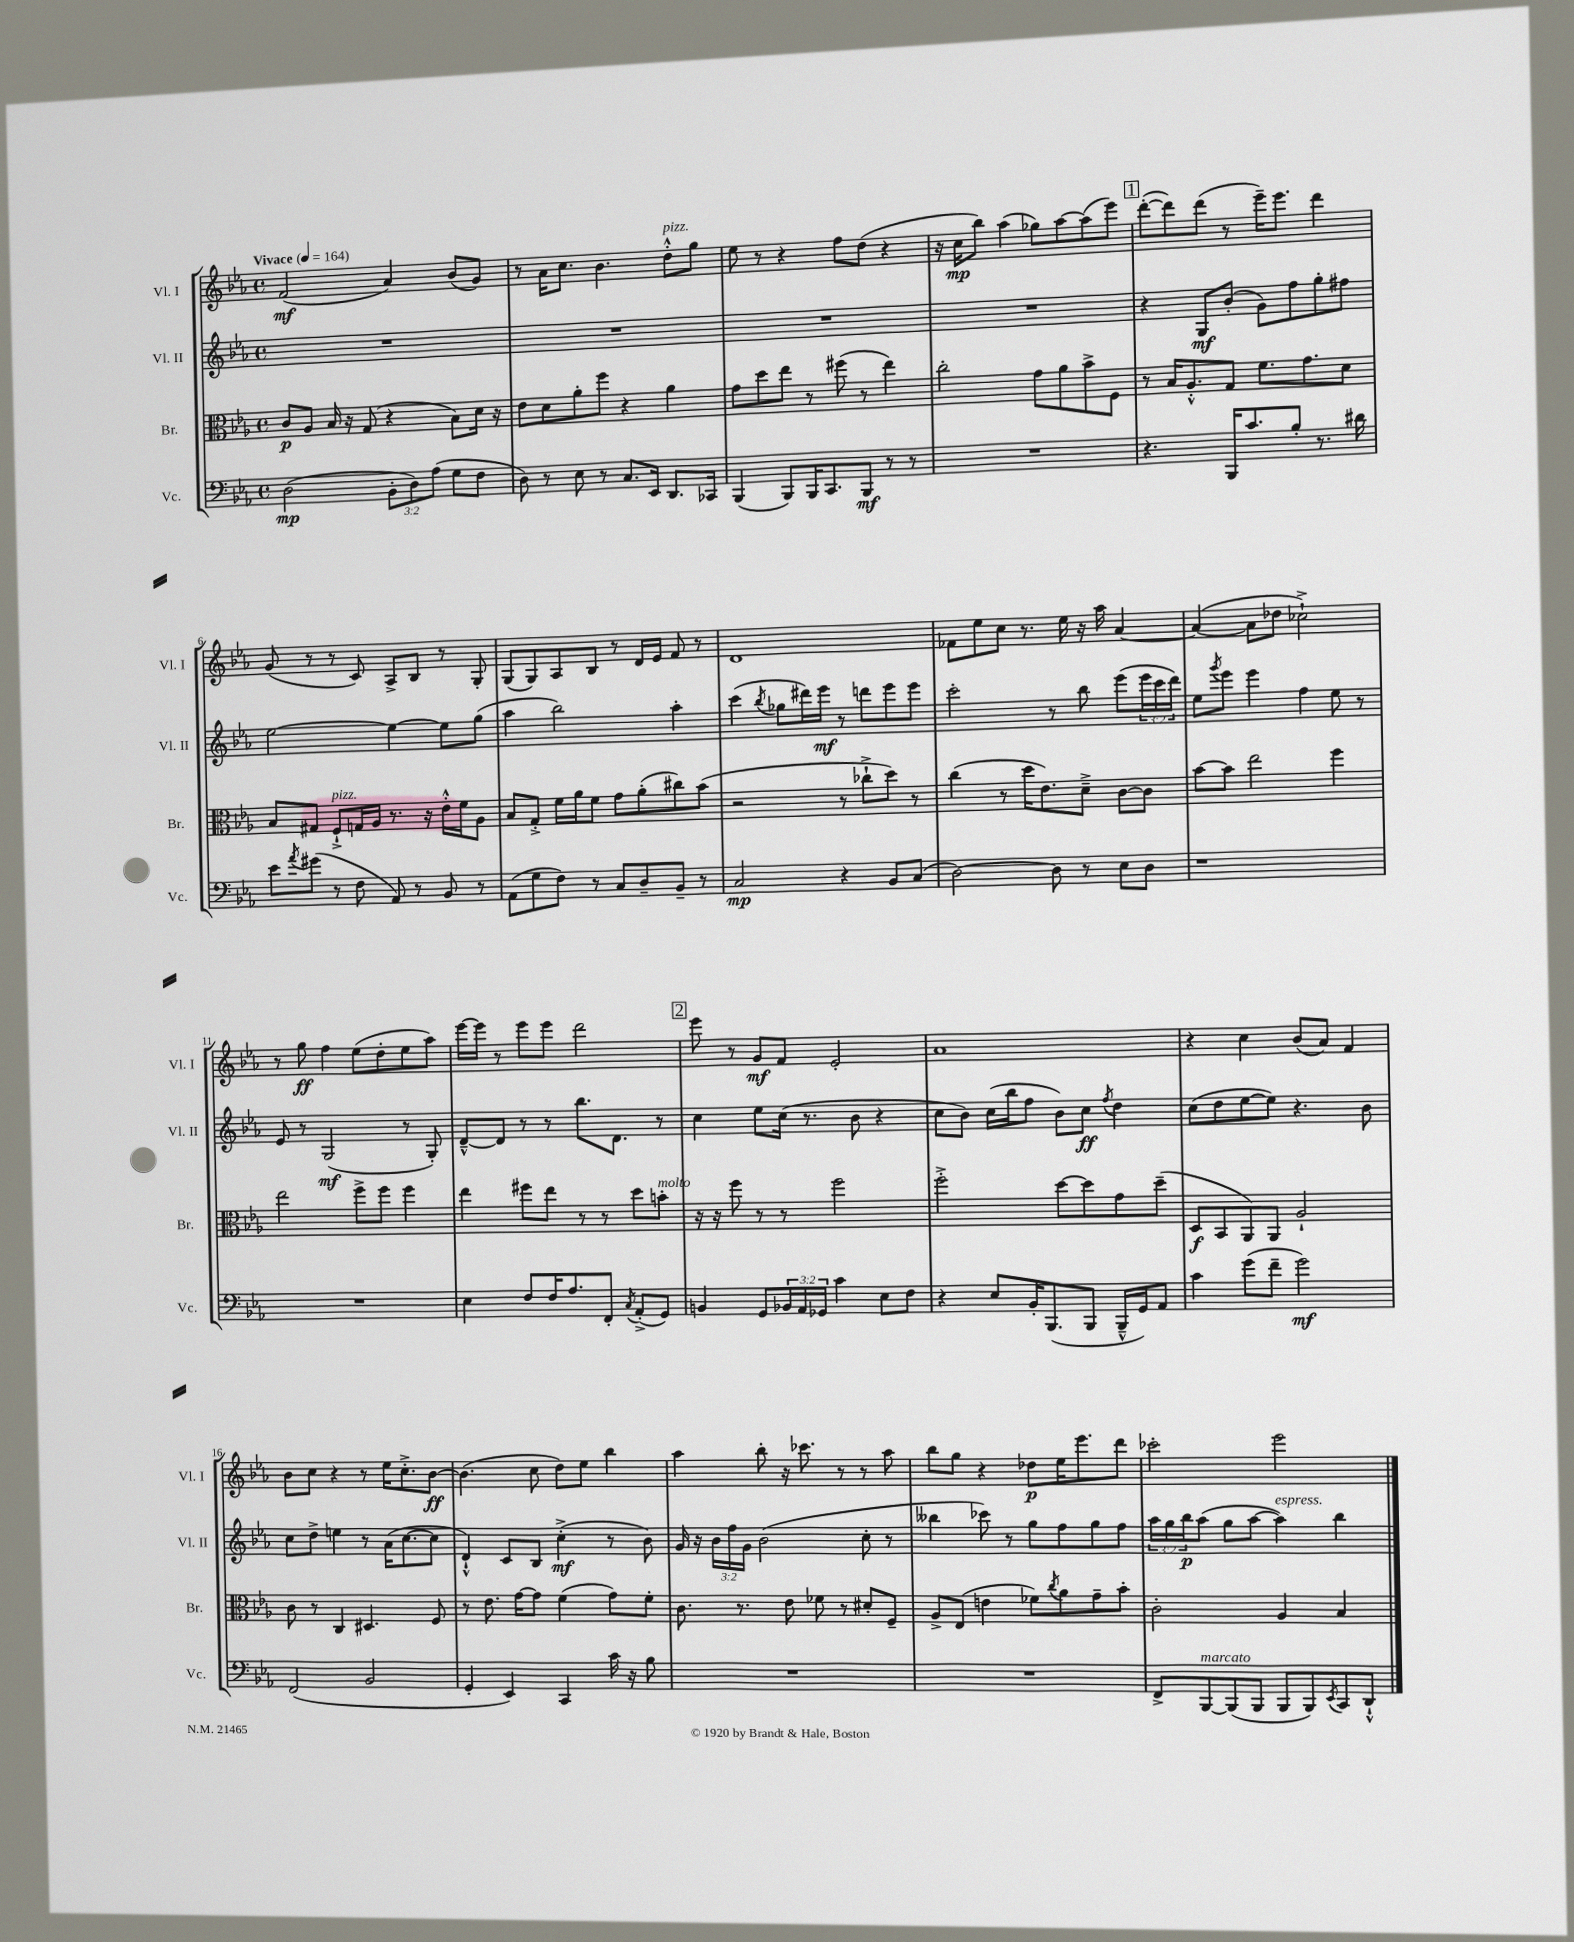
<<
\new StaffGroup <<
\new Staff = "s0" \with { instrumentName = "Vl. I" shortInstrumentName = "Vl. I" } {
    \clef treble \key ees \major \defaultTimeSignature \time 4/4 \tempo "Vivace" 4 = 164
    f'2\mf( aes'4) bes'8( g'8) |
    r8 aes'16 c''8. bes'4. d''8-.-^^\markup { \italic "pizz." } g''8 |
    ees''8 r8 r4 f''8 d''8( r4 |
    r16 c''16\mp bes''8) aes''4( ges''8) aes''8~ aes''8( ees'''8) |
    \mark \markup { \box "1" } d'''8~-.( d'''8) d'''8( r8 ees'''16--) ees'''8. d'''4 |
    g'8( r8 r8 c'8) aes8-> bes8 r8 g8-. |
    g8( g8) aes8 bes8 r8 d'16 ees'16 f'8 r8 |
    d'1 |
    fes'8 ees''8 c''8 r8. ees''16 r16 aes''16 aes'4~ |
    aes'4~( aes'8 des''8 ces''2-!->) |
    r8 g''8\ff f''4 ees''8( d''8-. ees''8 aes''8) |
    ees'''16~ ees'''16 r8 ees'''8 ees'''8 d'''2 |
    \mark \markup { \box "2" } ees'''8 r8 g'8\mf f'8 ees'2-. |
    aes'1 |
    r4 c''4 bes'8( aes'8) f'4 |
    bes'8 c''8 r4 r8 ees''16 c''8.-.-> bes'8~\ff |
    bes'4.( c''8 d''8) ees''8 bes''4 |
    aes''4 bes''8-. r16 ces'''8. r8 r8 aes''8 |
    bes''8 g''8 r4 des''8\p ees''16 ees'''8. d'''8 |
    ces'''2-. ees'''2 \bar "|." |
}
\new Staff = "s1" \with { instrumentName = "Vl. II" shortInstrumentName = "Vl. II" } {
    \clef treble \key ees \major \defaultTimeSignature \time 4/4 \override Staff.TupletNumber.text = #tuplet-number::calc-fraction-text
    R1 |
    R1 |
    R1 |
    R1 |
    \mark \markup { \box "1" } r4 g8\mf bes'8-.( g'8) f''8 g''8-. fis''8 |
    ees''2~ ees''4~ ees''8 g''8( |
    aes''4 bes''2) aes''4-. |
    c'''4( \acciaccatura { bes''8 } ges''8 dis'''16) ees'''16\mf r8 d'''8 ees'''8 ees'''8 |
    c'''2-. r8 bes''8 ees'''8( \tuplet 3/2 { ees'''16 c'''16 d'''16) } |
    ees''8 \acciaccatura { g'''8 } ees'''8 ees'''4 f''4 ees''8 r8 |
    ees'8 r8 g2\mf( r8 g8-.) |
    d'8~---^ d'8 r8 r8 bes''8. d'8. r8 |
    \mark \markup { \box "2" } c''4 ees''8 c''16( r8. bes'8 r4 |
    c''8 bes'8) c''16( bes''16 f''8 bes'8) c''8\ff \acciaccatura { f''8 } d''4 |
    c''8( d''8 ees''8~ ees''8) r4. bes'8 |
    c''8 d''8-> e''4 r8 aes'16( c''8.~ c''8 |
    d'4-!-^) c'8 bes8 c''4-.->\mf( r8 bes'8) |
    g'16 r16 \tuplet 3/2 { bes'16 f''16 g'16 } bes'2( c''8-. r8 |
    beses''4 ces'''8) r8 g''8 f''8 g''8 f''8 |
    \tuplet 3/2 { aes''16 g''16 bes''16\p } aes''8( g''8 aes''8~ aes''4^\markup { \italic "espress." }) bes''4 \bar "|." |
}
\new Staff = "s2" \with { instrumentName = "Br." shortInstrumentName = "Br." } {
    \clef alto \key ees \major \defaultTimeSignature \time 4/4
    c'8\p aes8 bes16 r16 g8( r4 bes8) d'16 r16 |
    ees'8 d'8 aes'8-. f''8 r4 aes'4 |
    g'8 d''8 ees''8 r8 fis''8( r8 ees''4) |
    c''2-. g'8 aes'8 bes'8-> f8 |
    \mark \markup { \box "1" } r8 bes16 aes8.-.-^ g8 f'8. g'8. d'8 |
    bes8 gis8 f8-!->^\markup { \italic "pizz." } g16 aes16 r8. r16 ees'16-.-^ f'16 aes8 |
    bes8 g8-.-> f'16 aes'16 f'8 g'8 aes'8-.( cis''8) bes'8( |
    r2 r8 ces''8-!-> d''8) r8 |
    c''4( r8 d''16 ees'8.) d'8---> c'8~ c'8 |
    bes'8~ bes'8 ees''2 f''4 |
    ees''2 f''8-> f''8 f''4 |
    ees''4 fis''8 ees''8 r8 r8 d''8 b'8-.^\markup { \italic "molto" } |
    \mark \markup { \box "2" } r16 r16 f''8 r8 r8 f''2 |
    f''2-.-> d''8~ d''8 g'8 d''8--( |
    d8\f bes,8 aes,8) aes,8 aes2-! |
    c'8 r8 c4 dis4. f8 |
    r8 ees'8. g'16~ g'8 f'4( g'8) f'8-. |
    c'8. r8. ees'8 fes'8 r8 dis'8-. f8-- |
    aes8-> ees8( e'4 fes'8) \acciaccatura { c''8 } aes'8 g'8-- bes'8-. |
    c'2-. aes4 bes4 \bar "|." |
}
\new Staff = "s3" \with { instrumentName = "Vc." shortInstrumentName = "Vc." } {
    \clef bass \key ees \major \defaultTimeSignature \time 4/4 \override Staff.TupletNumber.text = #tuplet-number::calc-fraction-text
    d2\mp( \tuplet 3/2 { bes,8-. d8) aes8( } g8 f8 |
    d8) r8 ees8 r8 c8. ees,16 d,8. ces,16 |
    bes,,4( bes,,8) bes,,16 c,8. bes,,8\mf r8 r8 |
    R1 |
    \mark \markup { \box "1" } r4. bes,,16 c'8. bes8-. r8. dis'16 |
    ees'8 \acciaccatura { aes'8 } gis'8( r8 f8 aes,8) r8 bes,8 r8 |
    aes,8( g8 f8) r8 c8 d8-- bes,8-- r8 |
    c2\mp r4 bes,8 c8( |
    d2~) d8 r8 ees8 d8 |
    r1 |
    R1 |
    ees4 f8 f16 aes8. f,8-. \acciaccatura { c8 } aes,8-.->( g,8) |
    \mark \markup { \box "2" } b,4 g,8 \tuplet 3/2 { bes,16 aes,16 ges,16 } c'4 ees8 f8 |
    r4 ees8 bes,16-. bes,,8.( bes,,8 bes,,16---^ g,16) aes,8 |
    c'4 g'8( f'8-- g'2\mf) |
    f,2( bes,2 |
    g,4-. ees,4) c,4 c'16 r16 bes8 |
    R1 |
    R1 |
    f,8-> bes,,8~^\markup { \italic "marcato" } bes,,8( bes,,8 bes,,8 bes,,8) \acciaccatura { ees,8 } c,8 d,8-!-^ \bar "|." |
}
>>
>>
